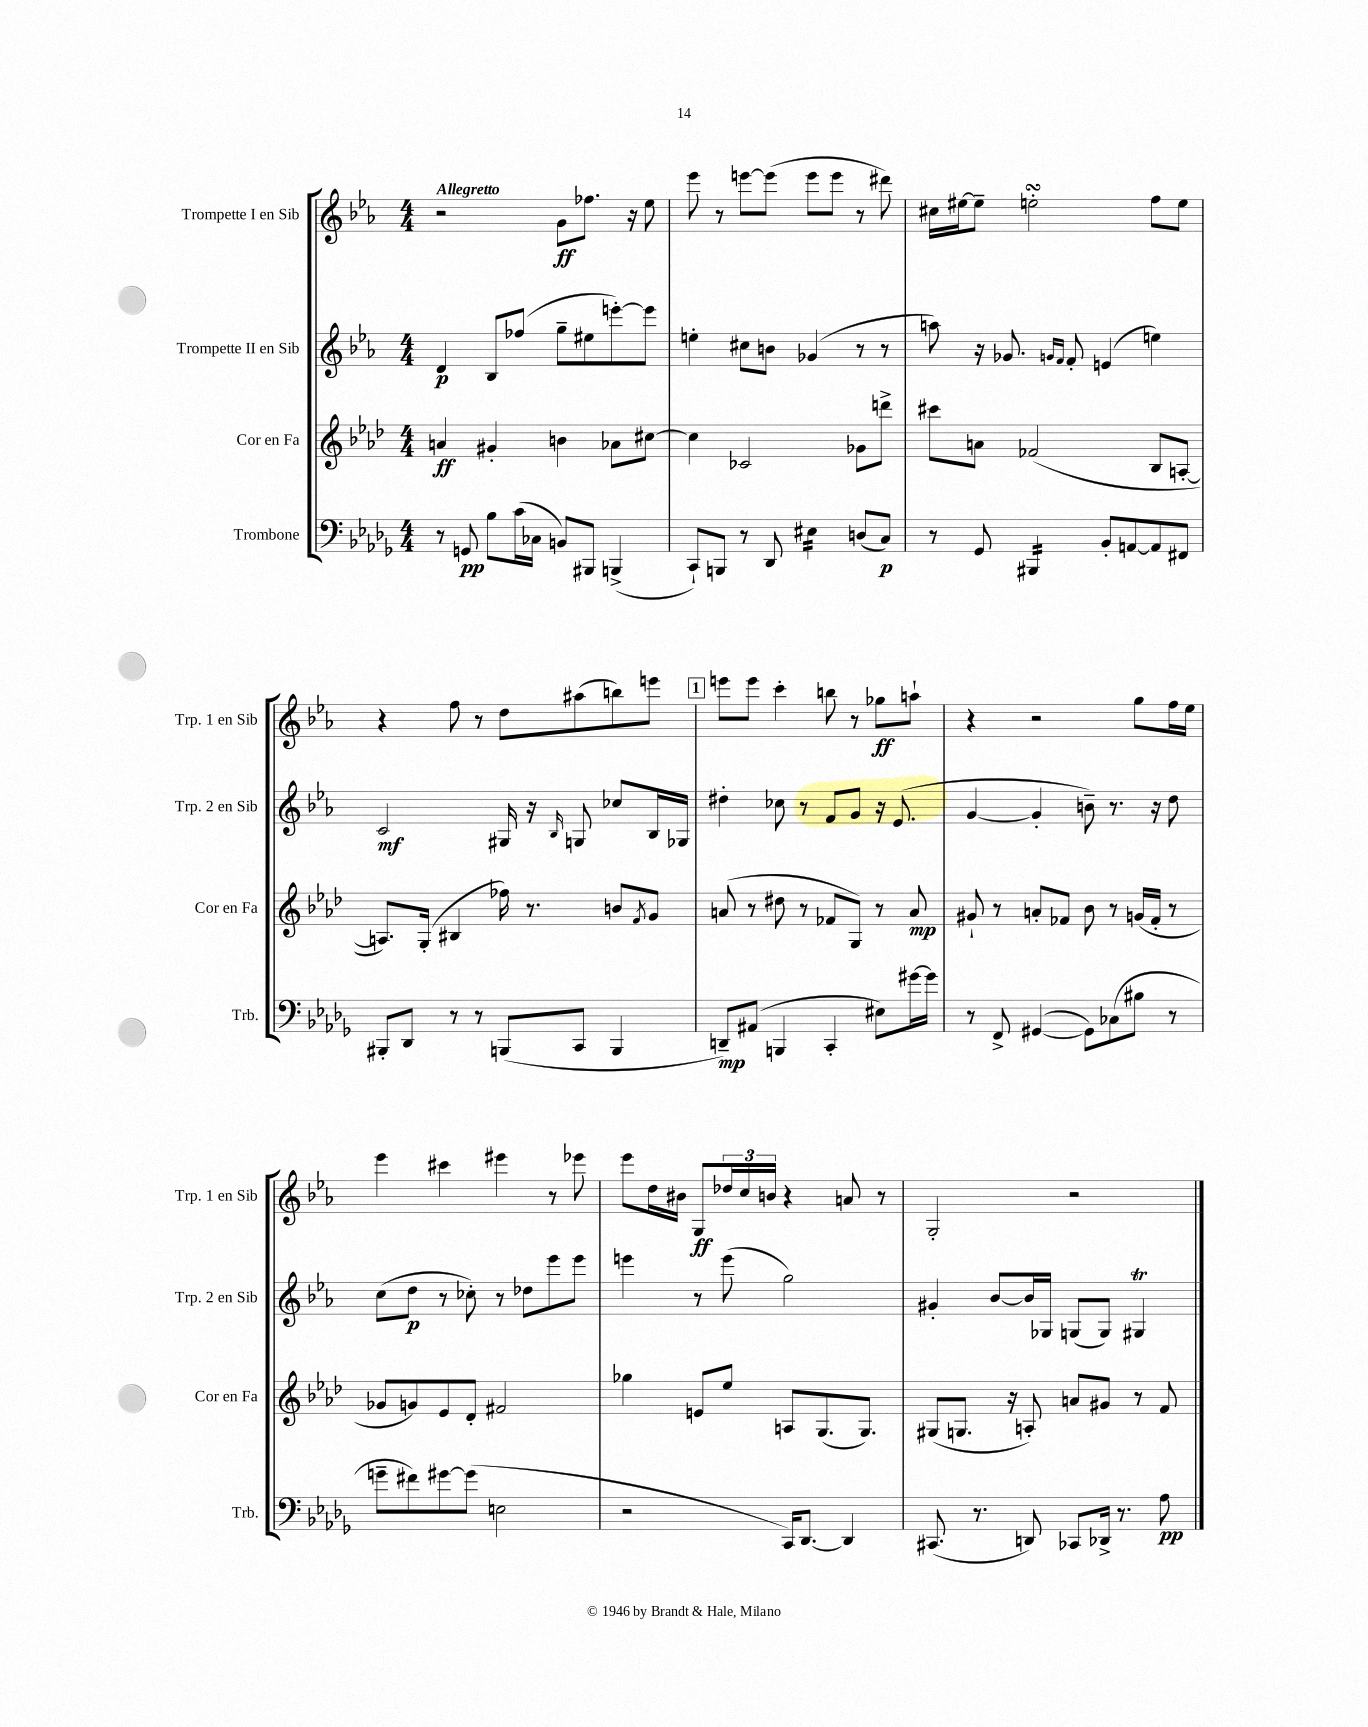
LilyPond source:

<<
\new StaffGroup <<
\new Staff = "s0" \with { instrumentName = "Trompette I en Sib" shortInstrumentName = "Trp. 1 en Sib" } {
    \clef treble \key ees \major \numericTimeSignature \time 4/4 \tempo "Allegretto"
    r2 g'8\ff fes''8. r16 ees''8 |
    ees'''8 r8 e'''8~ e'''8( e'''8 e'''8 r8 dis'''8) |
    cis''16 eis''16~ eis''8-- e''2-.\turn f''8 e''8 |
    r4 f''8 r8 d''8 ais''8( b''8) e'''8 |
    \mark \markup { \box "1" } e'''8 e'''8 c'''4-. b''8 r8 ges''8\ff a''8-! |
    r4 r2 g''8 f''16 ees''16 |
    ees'''4 cis'''4 eis'''4 r8 ees'''8 |
    ees'''8 d''16 bis'16 g8\ff \tuplet 3/2 { des''16 c''16 b'16 } r4 a'8 r8 |
    g2-. r2 \bar "|." |
}
\new Staff = "s1" \with { instrumentName = "Trompette II en Sib" shortInstrumentName = "Trp. 2 en Sib" } {
    \clef treble \key ees \major \numericTimeSignature \time 4/4
    d'4\p bes8 fes''8( g''8-- eis''8 e'''8~-.) e'''8 |
    e''4-. cis''8 b'8 ges'4( r8 r8 |
    a''8) r16 ges'8. \grace { g'16 f'16 } f'8-. e'4( e''4) |
    c'2\mf gis16 r16 \grace { bes16 } g8 ces''8 bes16 ges16 |
    \mark \markup { \box "1" } dis''4-. ces''8 r8 f'8 g'8 r16 ees'8.( |
    g'4~ g'4-. b'8--) r8. r16 d''8 |
    c''8( d''8\p r8 ces''8-.) r8 des''8 ees'''8 ees'''8 |
    e'''4 r8 e'''8( g''2) |
    gis'4-. bes'8~ bes'16 ges16 g8( g8) gis4\trill \bar "|." |
}
\new Staff = "s2" \with { instrumentName = "Cor en Fa" shortInstrumentName = "Cor en Fa" } {
    \clef treble \key aes \major \numericTimeSignature \time 4/4
    a'4\ff gis'4-. b'4 aes'8 cis''8~ |
    cis''4 ces'2 ges'8 d'''8-> |
    cis'''8 a'8 fes'2( bes8 a8~-. |
    a8.) g16-.( bis4 fes''16) r8. b'8 \acciaccatura { f'8 } g'8 |
    \mark \markup { \box "1" } a'8( r8 dis''8 r8 fes'8 g8) r8 a'8\mp |
    gis'8-! r8 a'8-. fes'8 bes'8 r8 g'16( fes'16-. r8 |
    ges'8 g'8) ees'8 des'8-. fis'2 |
    ges''4 e'8 ees''8 a8 g8.( g8.) |
    gis8( g8. r16 a8-.) a'8 gis'8 r8 f'8 \bar "|." |
}
\new Staff = "s3" \with { instrumentName = "Trombone" shortInstrumentName = "Trb." } {
    \clef bass \key des \major \numericTimeSignature \time 4/4
    r8 g,8\pp bes8 c'16( ces16 b,8) bis,,8 b,,4->( |
    c,8-!) b,,8 r8 des,8 eis4:16 d8( c8\p) |
    r8 ges,8 bis,,4:16 bes,8-. a,8~ a,8 fis,8 |
    bis,,8-. des,8 r8 r8 b,,8( c,8 b,,4 |
    \mark \markup { \box "1" } d,8--\mp) ais,8( b,,4 c,4-. eis8) gis'16~ gis'16 |
    r8 f,8-> gis,4~( gis,8) ces8( bis8 r8 |
    g'8-- fis'8) gis'8~ gis'8( e2 |
    r2 c,16) des,8.~ des,4 |
    cis,8.( r8. d,8) ces,8 des,16-> r8. aes8\pp \bar "|." |
}
>>
>>
\layout { \context { \Score \remove "Bar_number_engraver" } }
